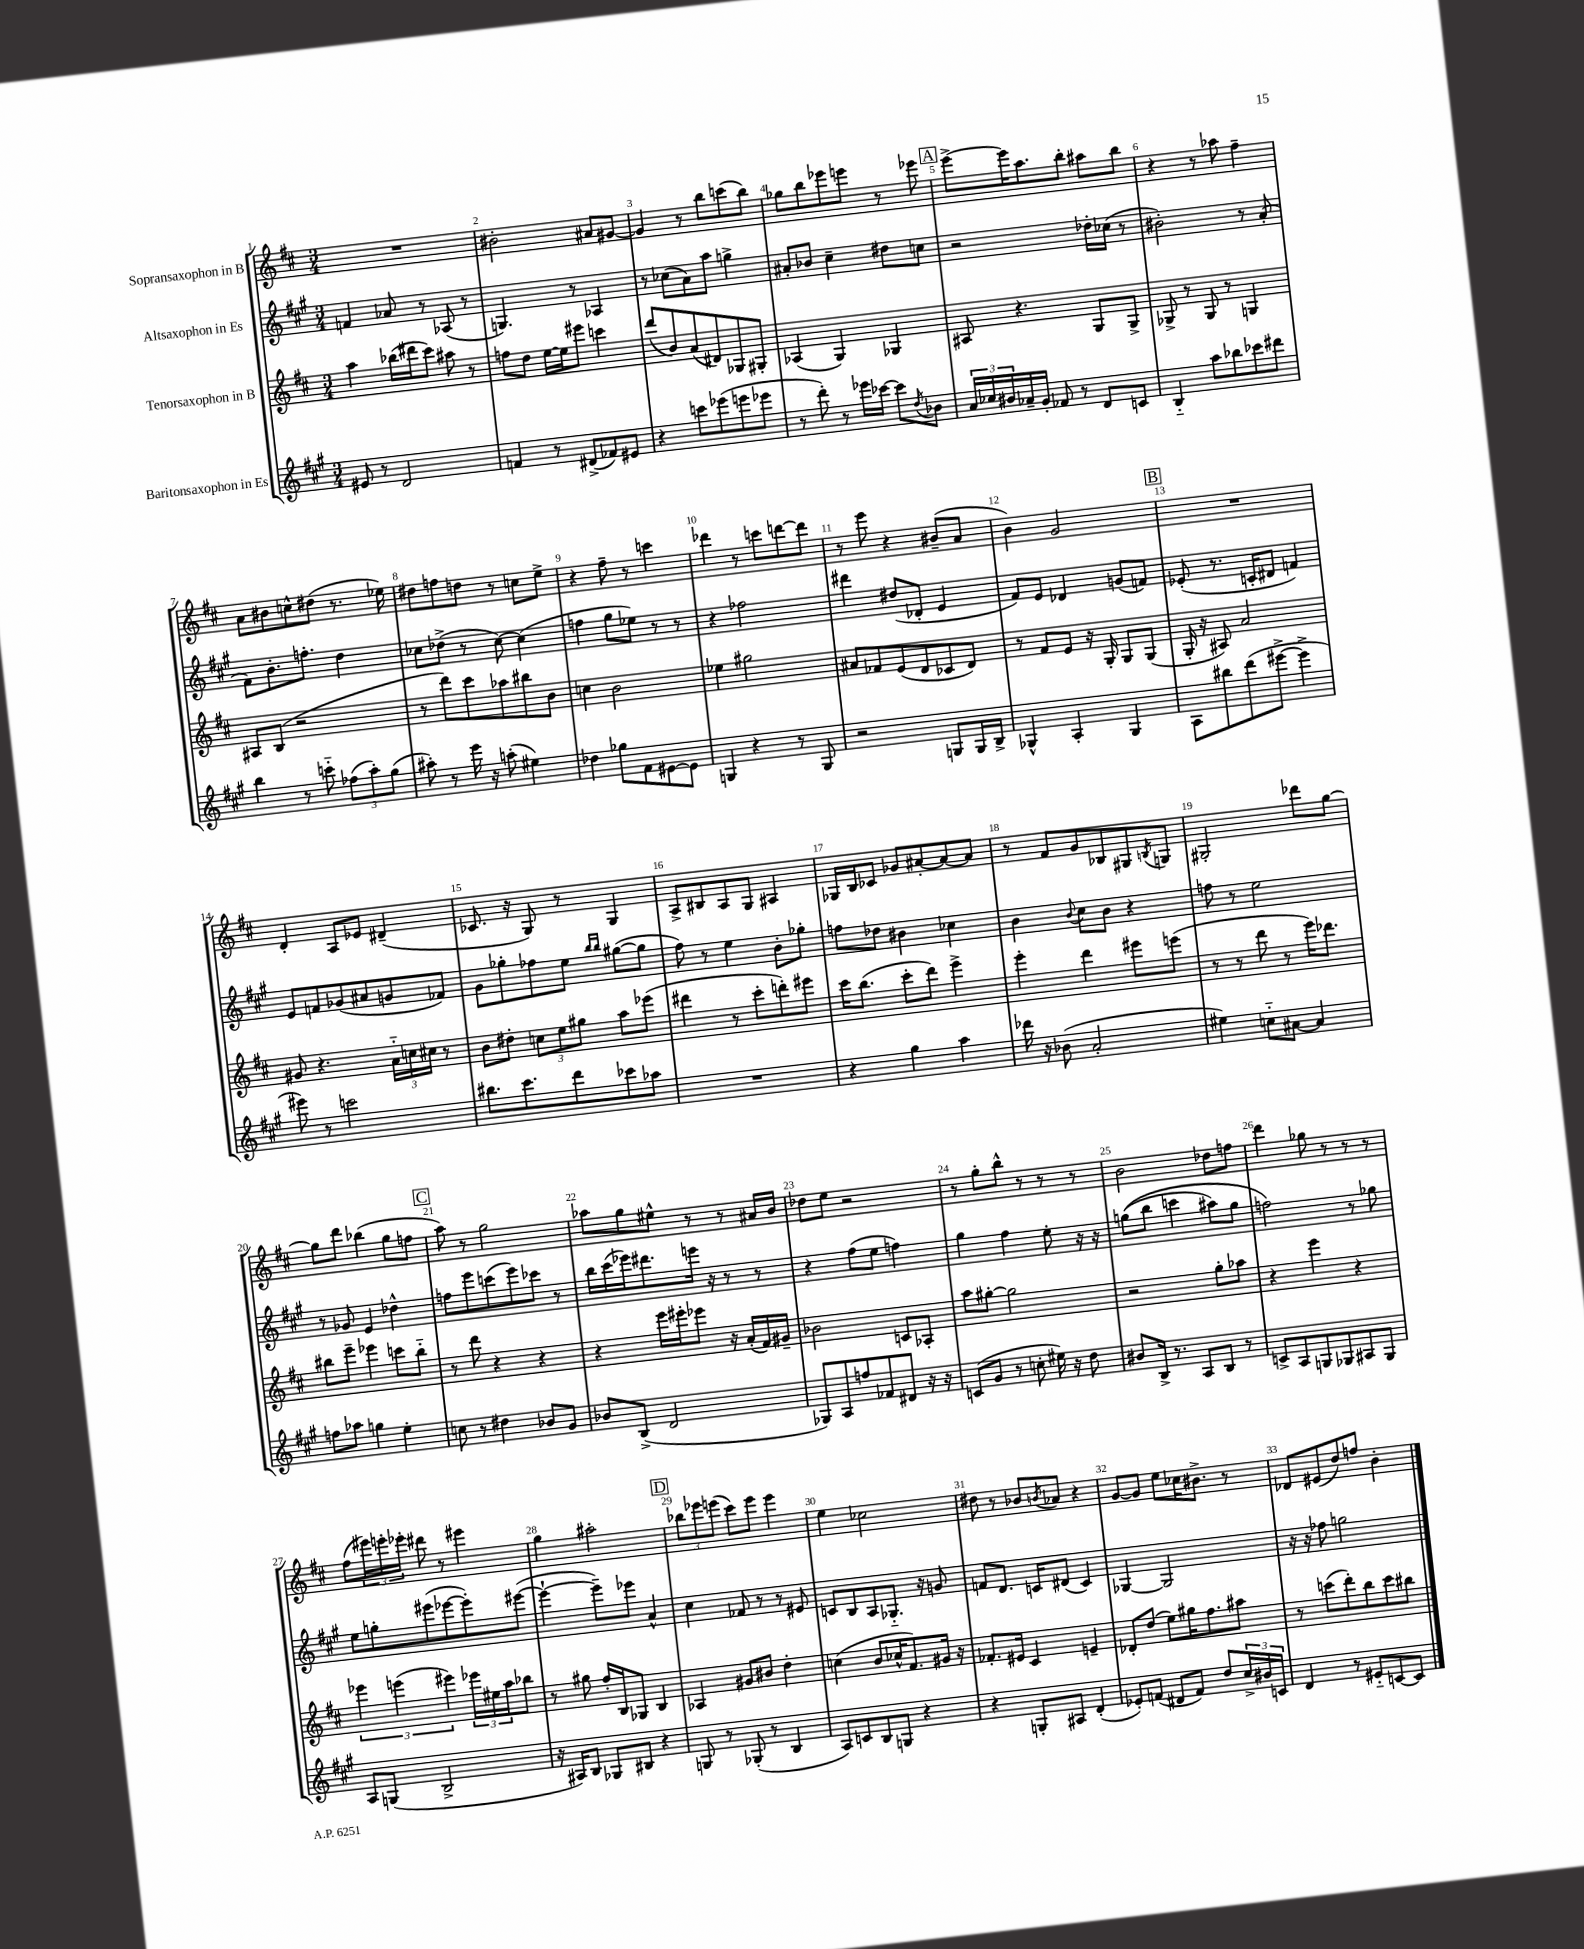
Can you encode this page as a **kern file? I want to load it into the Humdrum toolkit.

**kern	**kern	**kern	**kern
*part4	*part3	*part2	*part1
*staff4	*staff3	*staff2	*staff1
*I"Baritonsaxophon in Es	*I"Tenorsaxophon in B	*I"Altsaxophon in Es	*I"Sopransaxophon in B
*clefG2	*clefG2	*clefG2	*clefG2
*k[f#c#g#]	*k[f#c#]	*k[f#c#g#]	*k[f#c#]
*M3/4	*M3/4	*M3/4	*M3/4
=1	=1	=1	=1
8e#X/	4aa\	4fn/	2.r
8r	.	.	.
2d/	(16bb-X\LL	8a-X/	.
.	16ddd#X\J	.	.
.	8ccc#\J)	8r	.
.	8aa#X\	(8A-X/	.
.	8r	8r	.
=2	=2	=2	=2
4fn/	8ffn\L	4.Gn/)	2b#X'\
.	8dd\J	.	.
8r	[16ee\LL	.	.
.	16ee\J]	.	.
(8d#X^/L	8eee#X\J	8r	.
8f-X/)	4cccn\	4A-X/	8a#X/L
8e#X/J	.	.	[8g#X/J
=3	=3	=3	=3
4r	(8ddd/L	8r	4g#/]
.	8b/)	(8cc-X\L	.
8cccn\L	(8a/	8a\)	8r
(8eee-X\	8d#X/)	8aa\J	8bb\L
8eeen\	8G-X/	4ggn^\	(8cccn\
8eee-X\J	8G#X'/J	.	8bb\J)
=4	=4	=4	=4
8r	(4A-X/	8a#X'/L	8gg-X\L
8ddd'\)	.	8b-X/J	8bb\
8r	4G/)	4cc#~\	8eee-X\
16eee-X\LL	.	.	8eeen\J
[16ccc-X\JJ	.	.	.
8ccc-\L]	4G-X/	8dd#X\L	8r
8qdd/	.	.	.
8b-X\J	.	8ccn\J	8eee-X\
!!LO:REH:place=s1:t=A
=5	=5	=5	=5
24a/LL	8A#X/	2r	[8eee^\L
24cc-X/	.	.	.
24b#X/	.	.	.
16a-X~/	4.r	.	16eee\K]
16g#'/JJ	.	.	8.aa\
8f-X/	.	.	.
8r	.	.	8bb'\J
8d/L	8G/L	16dd-X'\LL	8aa#X\L
.	.	(16cc-X\JJ	.
8cn/J	8G^/J	8r	8bb\J
=6	=6	=6	=6
4B/	8G-X^/	2b#X'\)	4r
.	8r	.	.
8aa\L	8G-/	.	8r
8bb-X\	8r	.	8aa-X\
8ccc-X\	4Gn/	8r	4ff#~\
8ddd#X\J	.	(8a'/	.
!!LO:LB:g=z
=7	=7	=7	=7
4bb\	8A#X/L	8f#\L)	8a\L
.	(8B/J	8.b'\	8b#X\
8r	2r	.	8ccn^^\
.	.	8.ffn'\J	.
8cccn\	.	.	(8dd#X\J
(12ff-X\L	.	4dd\	8.r
12aa'\)	.	.	.
(12gg#\J	.	.	.
.	.	.	16ee-X\)
=8	=8	=8	=8
8aa#X'\)	8r	8cc-X\L	8dd#X\L
8r	8ddd\L)	(8dd-X^\J	8ffn\
16eee\	8ccc#\	8r	8ddn\J
16r	.	.	.
(8aan'\	8aa-X\	[8cc-\)	8r
4ee#X\)	8bb#X\	(4cc-\]	8ccn\L
.	8b\J	.	8ee^\J
=9	=9	=9	=9
4dd-X\	4ccn\	4ffn\	4r
8gg-X\L	2b\	8gg#\L	8ff#~\
8f#\	.	8ee-X\J)	8r
[8e#X\	.	8r	4cccn\
8e#\J]	.	8r	.
=10	=10	=10	=10
4Gn/	4ee-X\	4r	4ddd-X\
4r	2gg#X\	2ff-X\	8r
.	.	.	8cccn\L
8r	.	.	[8dddn\
8G/	.	.	8ddd\J]
=11	=11	=11	=11
2r	8a#X/L	4ddd#X\	8r
.	8f-X/	.	8eee\
.	(8e/	(8dd#X/L	4r
.	8d/	8d-X'/J	.
8Gn/L	8c-X/	4e/	(8b#X~/L
16G/L	8d/J)	.	8a/J
16B^/JJ	.	.	.
=12	=12	=12	=12
4G-X^^/	8r	8f#/L)	4b\)
.	8f#/L	8e/J	.
4A'/	8e/J	4d-X/	2g/
.	16r	.	.
.	16G'/	.	.
4G-/	8G/L	(8gn/L	.
.	(8G/J	8fn/J)	.
!!LO:REH:place=s1:t=B
=13	=13	=13	=13
8A\L	16G'/	(8e-X'/	2.r
.	16r	.	.
8bb#X\	8A#X/)	8.r	.
(8ddd\	2a/	.	.
.	.	16cn'/KL	.
[8eee#X^\J	.	8d#X/J	.
4eee#^\]	.	4fn/)	.
!!LO:LB:g=z
=14	=14	=14	=14
8eee#X\)	8g#X/	8e/L	4d'/
8r	4.r	8fn/	.
2cccn\	.	(8g-X/	8A/L
.	.	8a#X/	8e-X/J
.	24a\LL	8gn/	(4d#X~/
.	24ccn\	.	.
.	24cc#X\JJ	.	.
.	8r	8f-X/J)	.
=15	=15	=15	=15
8.bb#X\L	8b\L	8g#\L	8.c-X/
.	8dd#X'\J	8gg-X'\	.
8.ccc#\	.	.	16r
.	12ccn\L	8ff-X\	8G/)
.	12ee\	.	.
8ddd\	.	8ee\J	8r
.	12gg#X\J	.	.
.	.	16qqbb/LL	.
.	.	16qqbb/JJ	.
8ccc-X\	8aa\L	([8gg#X\L	4G/
8aa-X\J	(8eee-X\J	8gg#\J]	.
=16	=16	=16	=16
2.r	4ddd#X\	8ff#\)	8A^/L
.	.	8r	8B#X/
.	8r	4ee\	8A/
.	8ccc#'\L	.	8G/J
.	8dddn'\)	8b'\L	4A#X/
.	8eee#X\J	8gg-X'\J	.
=17	=17	=17	=17
4r	16ccc#\KL	8ffn\L	16G-X/LL
.	(8.bb\J	.	16B/J
.	.	8dd-X\J	8c-X/J
4gg#\	8ccc#'\L	4b#X\	8g-X/L
.	8ddd\J)	.	[8a#X'/
4aa\	4eee^\	4cc-X\	8a#/_
.	.	.	8a#/J]
=18	=18	=18	=18
16ddd-X\	4eee'\	4b\	8r
16r	.	.	.
(8b-X\	.	.	8f#/L
.	.	8qqb/	.
2a'/	4ddd\	8cc#\L	8g/
.	.	8b\J	8B-X/
.	8eee#X\L	4r	8G#X/
.	.	.	8qBn/
.	(8eeen\J	.	8Gn/J
=19	=19	=19	=19
4ee#X\)	8r	8ffn\	2G#X'/
.	8r	8r	.
8ccn\L	8ddd\	2ee\	.
[8a#X\J	8r	.	.
4a#/]	16eee\KL)	.	8ddd-X\L
.	8.ddd-X\J	.	.
.	.	.	[8gg\J
!!LO:LB:g=z
=20	=20	=20	=20
8ffn\L	8bb#X\L	8r	8gg\L]
8aa-X\J	8eee~\J	8g-X/	8ddd\J
4ggn\	4eee-X\	4e/	(4bb-X\
4ee'\	8cccn\L	4dd-X^^\	8gg\L
.	8bb#\J	.	8ffn\J
!!LO:REH:place=s1:t=C
=21	=21	=21	=21
8ccn\	8r	8ffn\L	8aa\)
8r	8ddd\	8eee\	8r
4dd#X\	4r	(8cccn\	2gg\
.	.	8eee\)	.
8b-X/L	4r	8ccc-X\J	.
8g#/J	.	8r	.
=22	=22	=22	=22
8b-X/L	4r	16bb\LL	8aa-X\L
.	.	(16ccc#\	.
(8B^/J	.	16eee-X\J)	8gg\
.	.	8.ddd#X\	.
2d/	16eee\LL	.	8ee#X^^\J
.	16eee#X'\J	.	.
.	8eee-X\J	16eeen\Jk	8r
.	.	16r	.
.	16r	8r	8r
.	(16a'/LL	.	.
.	16f#/)	8r	16a#X/LL
.	16g#X~/JJ	.	16b/JJ
=23	=23	=23	=23
8G-X/L)	2b-X\	4r	8dd-X\L
8A/	.	.	8ee\J
8ffn/	.	(8ff#\L	2r
8f-X/	.	8ee\J	.
8d#X/J	8cn/L	4ffn\)	.
16r	8A-X'/J	.	.
16r	.	.	.
=24	=24	=24	=24
(8cn/L	8aa\L	4gg#\	8r
8g#/J	[8gg#X'\J	.	8gg'\L
8r	2gg#\]	4ff#\	8bb^^\J
8ccn'\	.	.	8r
16ee#X\)	.	8ee'\	8r
16r	.	.	.
8dd\	.	16r	8r
.	.	16r	.
=25	=25	=25	=25
8b#X/L	2r	((8ggn\L	2b\
16B^/Jk	.	8bb\J	.
8.r	.	.	.
.	.	4cccn\	.
8A/L	.	.	.
8B/J	8gg'\L	8aa#X\L)	8dd-X\L
8r	8aa-X\J	8gg\J	8ffn\J
=26	=26	=26	=26
8cn^/L	4r	2ffn\)	4ddd\
8A/	.	.	.
8Gn/	4eee\	.	8gg-X\
8G-X/	.	.	8r
8A#X/	4r	8r	8r
8G-/J	.	8gg-X\	8r
!!LO:LB:g=z
=27	=27	=27	=27
8A/L	6eee-X\	8ee\L	(8ff#\L
(8Gn/J	.	8ggn'\	24eee#X\L)
.	(6eeen\	.	24eeen'\
.	.	.	24eee-X'\JJ
2B^/	.	(8eee#X\	8ddd#X\
.	6eee#X\)	.	.
.	.	[8eee-X\	8r
.	24eee-X\LL	8eee-'\])	4eee#X\
.	24ee#X\	.	.
.	24aa\J	.	.
.	8bb-X\J	([8eee#X\J	.
=28	=28	=28	=28
16r	8r	4eee#`\_	4gg\
16A#X/KL)	.	.	.
8B/J	8gg#X\	.	.
8G-X/L	16ff#'/LL	8eee#~\L])	2aa#X'\
.	16B/J	.	.
8B#X/J	8G-X/J	8eee-X\J	.
4r	4B/	4a^^/	.
!!LO:REH:place=s1:t=D
=29	=29	=29	=29
8Gn/	4A-X/	4cc#\	12bb-X\L
.	.	.	12eee-X\
8r	.	.	.
.	.	.	(12eeen\J
(8G-X'/	8g#X/L	8f-X/	8ccc#\L)
8r	8b#X/J	8r	8eee\J
4B/	4dd'\	8r	4eee\
.	.	8e#X/	.
=30	=30	=30	=30
8A/L)	(4ccn\	8cn/L	4ee\
8cn/	.	8B/	.
8B/	8b/L	8A/	2cc-X\
8Gn/J	16cc-X^^/K	8.G-X/J	.
.	8.f#/)	.	.
4r	.	.	.
.	.	16r	.
.	16g#X/Jk	8gn/	.
.	16r	.	.
=31	=31	=31	=31
4r	8.f-X'/L	8fn/L	8dd#X\
.	.	8.d/J	8r
.	16e#X/Jk	.	.
8Gn'/L	4c#/	.	8b-X/L
.	.	16cn/KL	.
.	.	.	8qbn/
8A#X/J	.	(8d#X/J	8a-X/J
(4d'/	4en~/	4c/)	4r
=32	=32	=32	=32
8e-X'/L)	8d-X'/L	[4G-X/	[8g/L
(8fn/J	(8dd/J	.	8g/J]
8d#X/L	8ee\L)	2G-/]	8ee\L
8f/J)	16gg#X\K	.	16cc-X\K
.	8.ff#\	.	8.b#X^\J
8dd/L	.	.	.
24cc#^/L	8aa#X\J	.	8r
24b#X/	.	.	.
24cn/JJ	.	.	.
=33	=33	=33	=33
4d/	8r	16r	8d-X/L
.	.	16r	.
.	(8cccn\L	8ff-X\	(8e#X/
8r	8ddd'\)	2ggn\	8dd/)
8e#X/L	8bb\	.	8ffn/J
[8cn/	8ccc\	.	4b'\
8c/J]	8bb#X\J	.	.
==	==	==	==
*-	*-	*-	*-
